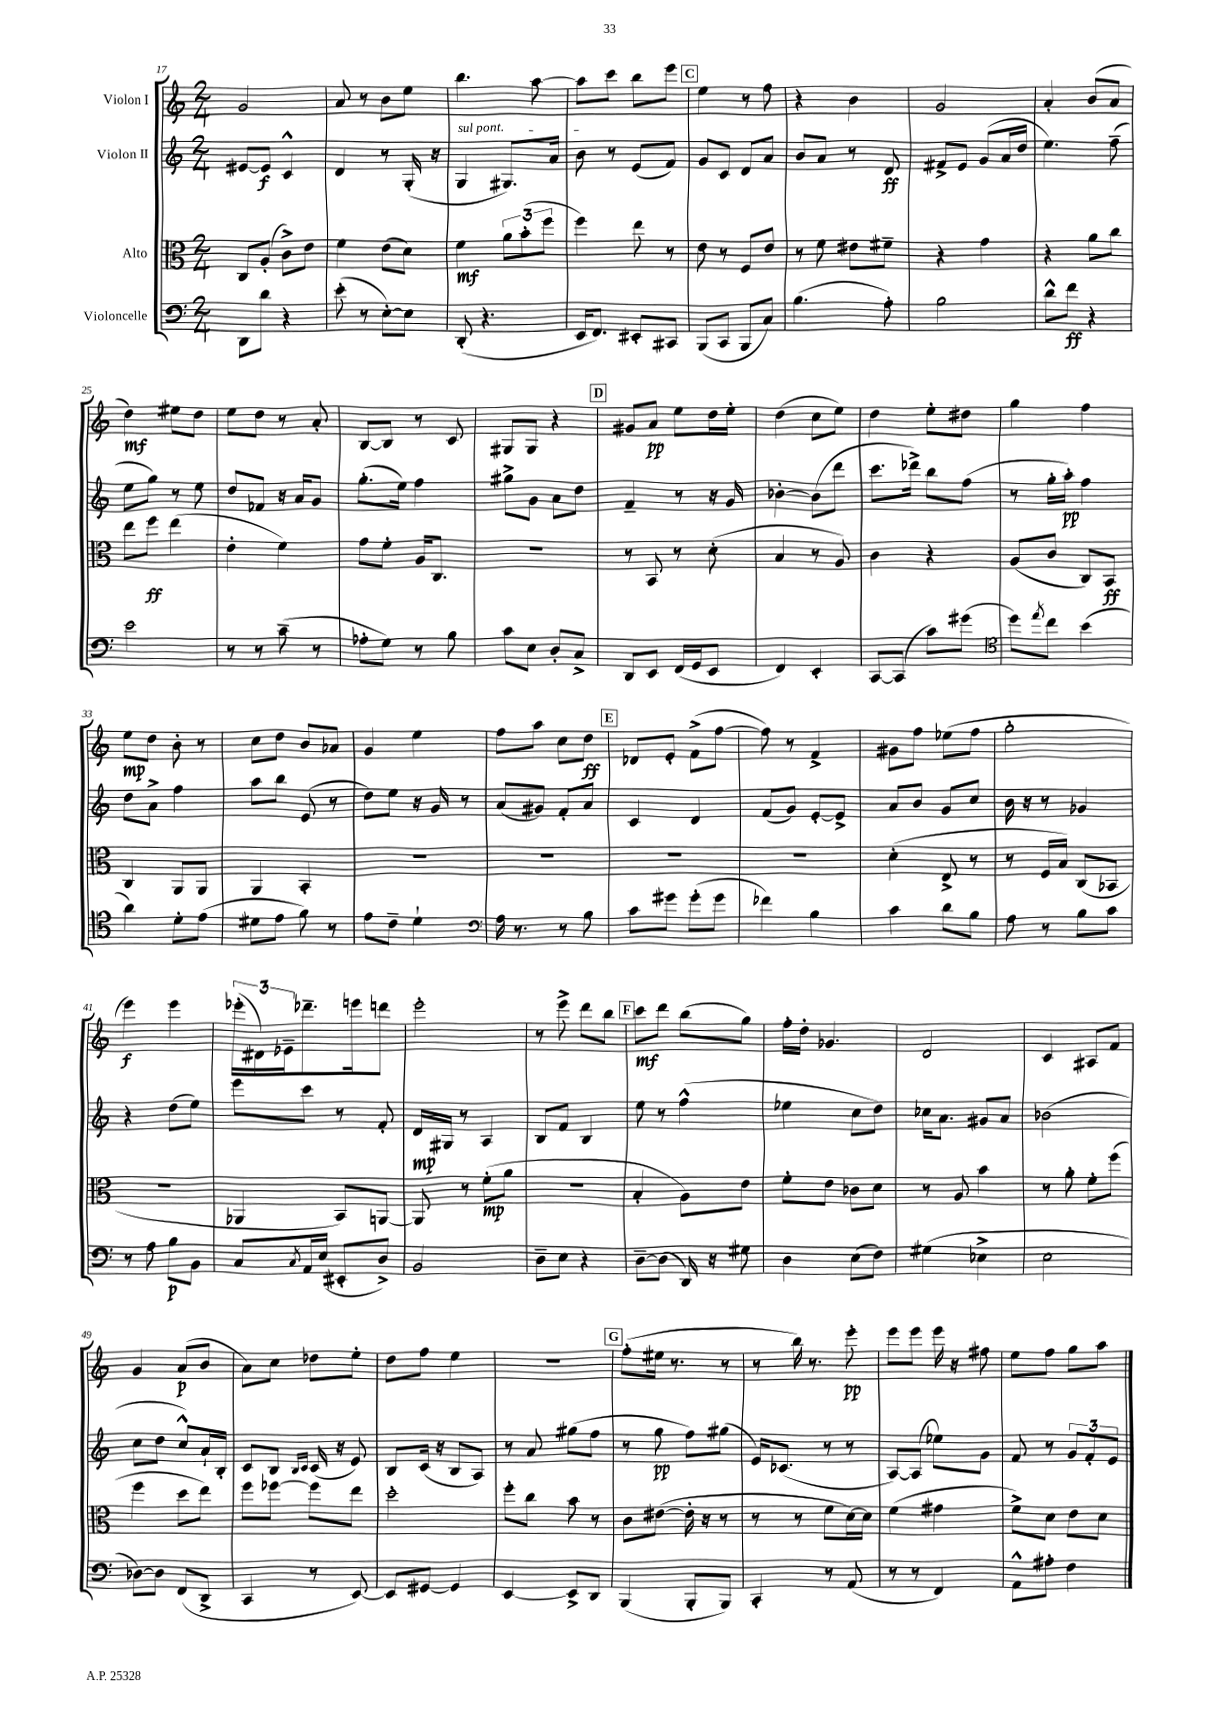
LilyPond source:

<<
\new StaffGroup <<
\new Staff = "s0" \with { instrumentName = "Violon I" } {
    \clef treble \key c \major \numericTimeSignature \time 2/4
    g'2 |
    a'8 r8 b'8 e''8 |
    b''4. a''8~ |
    a''8 c'''8 b''8 e'''8 |
    \mark \markup { \box "C" } e''4 r8 f''8 |
    r4 b'4 |
    g'2 |
    a'4-. b'8( a'8 |
    d''4\mf) eis''8 d''8 |
    e''8 d''8 r8 a'8-. |
    b8~ b8 r8 c'8 |
    gis8 gis8 r4 |
    \mark \markup { \box "D" } gis'8 a'8\pp e''8 d''16 e''16-. |
    d''4( c''8 e''8) |
    d''4 e''8-. dis''8 |
    g''4 f''4 |
    e''8\mp d''8 b'8-. r8 |
    c''8 d''8 b'8 aes'8 |
    g'4 e''4 |
    f''8 a''8 c''8 d''8\ff |
    \mark \markup { \box "E" } des'8 e'8-. f'8->( f''8~ |
    f''8) r8 f'4-> |
    gis'8 f''8 ees''8( f''8 |
    g''2-. |
    e'''4\f) e'''4 |
    \tuplet 3/2 { ees'''16-.( dis'16) ees'16-- } des'''8.-- e'''16 d'''8 |
    e'''2-. |
    r8 e'''8-> d'''8 b''8 |
    \mark \markup { \box "F" } c'''8\mf d'''8 b''8( g''8) |
    f''16-. d''16-. ges'4. |
    d'2 |
    c'4 ais8 f'8 |
    g'4 a'8\p( b'8 |
    a'8) c''8 des''8 e''8-. |
    d''8 f''8 e''4 |
    r2 |
    \mark \markup { \box "G" } f''8-.( eis''16 r8. r8 |
    r8 b''16) r8. e'''8-.\pp |
    e'''8 e'''8 e'''16 r16 fis''8 |
    e''8 f''8 g''8 a''8 \bar "|." |
}
\new Staff = "s1" \with { instrumentName = "Violon II" } {
    \clef treble \key c \major \numericTimeSignature \time 2/4
    eis'8~ eis'8\f c'4-^ |
    d'4 r8 g16-.( r16 |
    \once \override TextSpanner.bound-details.left.text = \markup { \italic "sul pont." } g4\startTextSpan gis8.) a'16 |
    b'8\stopTextSpan r8 e'8( f'8) |
    \mark \markup { \box "C" } g'8 c'8 d'8 a'8 |
    b'8 a'8 r8 d'8\ff |
    fis'8-> e'8 g'8( a'16 d''16 |
    e''4.) f''8--( |
    e''8 g''8) r8 e''8 |
    d''8 fes'8 r16 a'16 g'8 |
    g''8.-.( e''16) f''4 |
    gis''8-> g'8 a'8 d''8 |
    \mark \markup { \box "D" } f'4-- r8 r16 g'16 |
    bes'4~-. bes'8( d'''8 |
    c'''8. des'''16->) b''8 f''8( |
    r8 g''16-. a''16-.\pp) f''4 |
    d''8 a'8-> f''4 |
    a''8 b''8 e'8( r8 |
    d''8) e''8 r16 g'16 r8 |
    a'8( gis'8) f'8-. a'8 |
    \mark \markup { \box "E" } c'4 d'4 |
    f'8( g'8) e'8~-. e'8-> |
    a'8 b'8 g'8 c''8 |
    b'16 r16 r8 ges'4 |
    r4 d''8( e''8) |
    e'''8 c'''8 r8 f'8-. |
    d'16\mp gis16 r8 a4 |
    b8 f'8 b4 |
    \mark \markup { \box "F" } e''8 r8 f''4-^( |
    ees''4 c''8 d''8) |
    ces''16 a'8. gis'8 a'8 |
    bes'2( |
    c''8 d''8 c''8-^) a'16-! b16-. |
    c'8 b8 \grace { b16 c'16 } c'16( r16 e'8) |
    b8 c'16( r16 b8 a8) |
    r8 a'8 gis''8( f''8 |
    \mark \markup { \box "G" } r8 g''8\pp f''8) gis''8( |
    e'16) ces'8.( r8 r8 |
    a8~) a8( ees''8) g'8 |
    f'8 r8 \tuplet 3/2 { g'8 f'8-. e'8 } \bar "|." |
}
\new Staff = "s2" \with { instrumentName = "Alto" } {
    \clef alto \key c \major \numericTimeSignature \time 2/4
    c8 a8-.( c'8->) e'8 |
    f'4 e'8( d'8) |
    f'4\mf \tuplet 3/2 { a'8 b'8-.( f''8 } |
    f''4) e''8 r8 |
    \mark \markup { \box "C" } e'8 r8 f8 e'8 |
    r8 f'8 eis'8 fis'8-- |
    r4 g'4 |
    r4 a'8 c''8 |
    e''8 f''8\ff e''4( |
    e'4-. f'4) |
    g'8 f'8-. a16 c8. |
    r2 |
    \mark \markup { \box "D" } r8 b,8 r8 d'8-.( |
    b4 r8 a8) |
    c'4 r4 |
    a8( c'8 c8) b,8\ff |
    c4 a,8 a,8 |
    a,4 b,4-. |
    R2 |
    R2 |
    \mark \markup { \box "E" } R2 |
    R2 |
    d'4-.( e8-> r8 |
    r8 f16 b16) c8( bes,8 |
    R2 |
    aes,4 b,8) a,8~ |
    a,8 r8 f'8-.\mp( a'8 |
    r2 |
    \mark \markup { \box "F" } b4-. a8) e'8 |
    f'8-. e'8 ces'8 d'8 |
    r8 a8 b'4 |
    r8 a'8-. f'8-. f''8( |
    f''4 d''8 e''8) |
    f''8 fes''8~ fes''8 e''8 |
    d''2-. |
    f''8-. c''8 b'8 r8 |
    \mark \markup { \box "G" } c'8 eis'8~( eis'16-. r16 r8 |
    r8 r8 f'8 d'16~) d'16 |
    f'4( gis'4 |
    f'8->) d'8 e'8 d'8 \bar "|." |
}
\new Staff = "s3" \with { instrumentName = "Violoncelle" } {
    \clef bass \key c \major \numericTimeSignature \time 2/4
    d,8 d'8 r4 |
    e'8-.( r8 e8~-.) e8 |
    d,8-.( r4. |
    e,16 f,8.) eis,8-. cis,8 |
    \mark \markup { \box "C" } b,,8( c,8 b,,8 c8) |
    b4.( a8-.) |
    b2 |
    d'8-^ f'8\ff r4 |
    e'2 |
    r8 r8 c'8--( r8 |
    aes8-. g8) r8 b8 |
    c'8 e8 d8-. c8-> |
    \mark \markup { \box "D" } d,8 e,8 f,16( g,16 e,8 |
    f,4) e,4-. |
    c,8~ c,8( c'8) gis'8( |
    \clef tenor d''8) \acciaccatura { e''8 } c''8 b'4( |
    a'4) d'8-. e'8( |
    dis'8 e'8 f'8) r8 |
    e'8 c'8-- d'4-! |
    \clef bass a16 r8. r8 b8 |
    \mark \markup { \box "E" } c'8 gis'8 gis'8-.( gis'8 |
    fes'4) b4 |
    c'4 d'8 b8 |
    a8 r8 b8 c'8 |
    r8 a8 b8\p b,8 |
    c8 \acciaccatura { c8 } a,16 e16( eis,8-. d8->) |
    b,2 |
    d8-- e8 r4 |
    \mark \markup { \box "F" } d8~-- d8( d,16) r16 gis8 |
    d4 e8( f8) |
    gis4( ees4-> |
    e2 |
    des8~) des8 f,8( d,8-> |
    c,4 r8 e,8~) |
    e,8 gis,8~ gis,4 |
    e,4~ e,8-> d,8 |
    \mark \markup { \box "G" } b,,4( b,,8-. b,,8) |
    c,4-. r8 a,8( |
    r8 r8 f,4) |
    a,8-^ ais8-. f4 \bar "|." |
}
>>
>>
\layout { \context { \Score currentBarNumber = #17 } }
